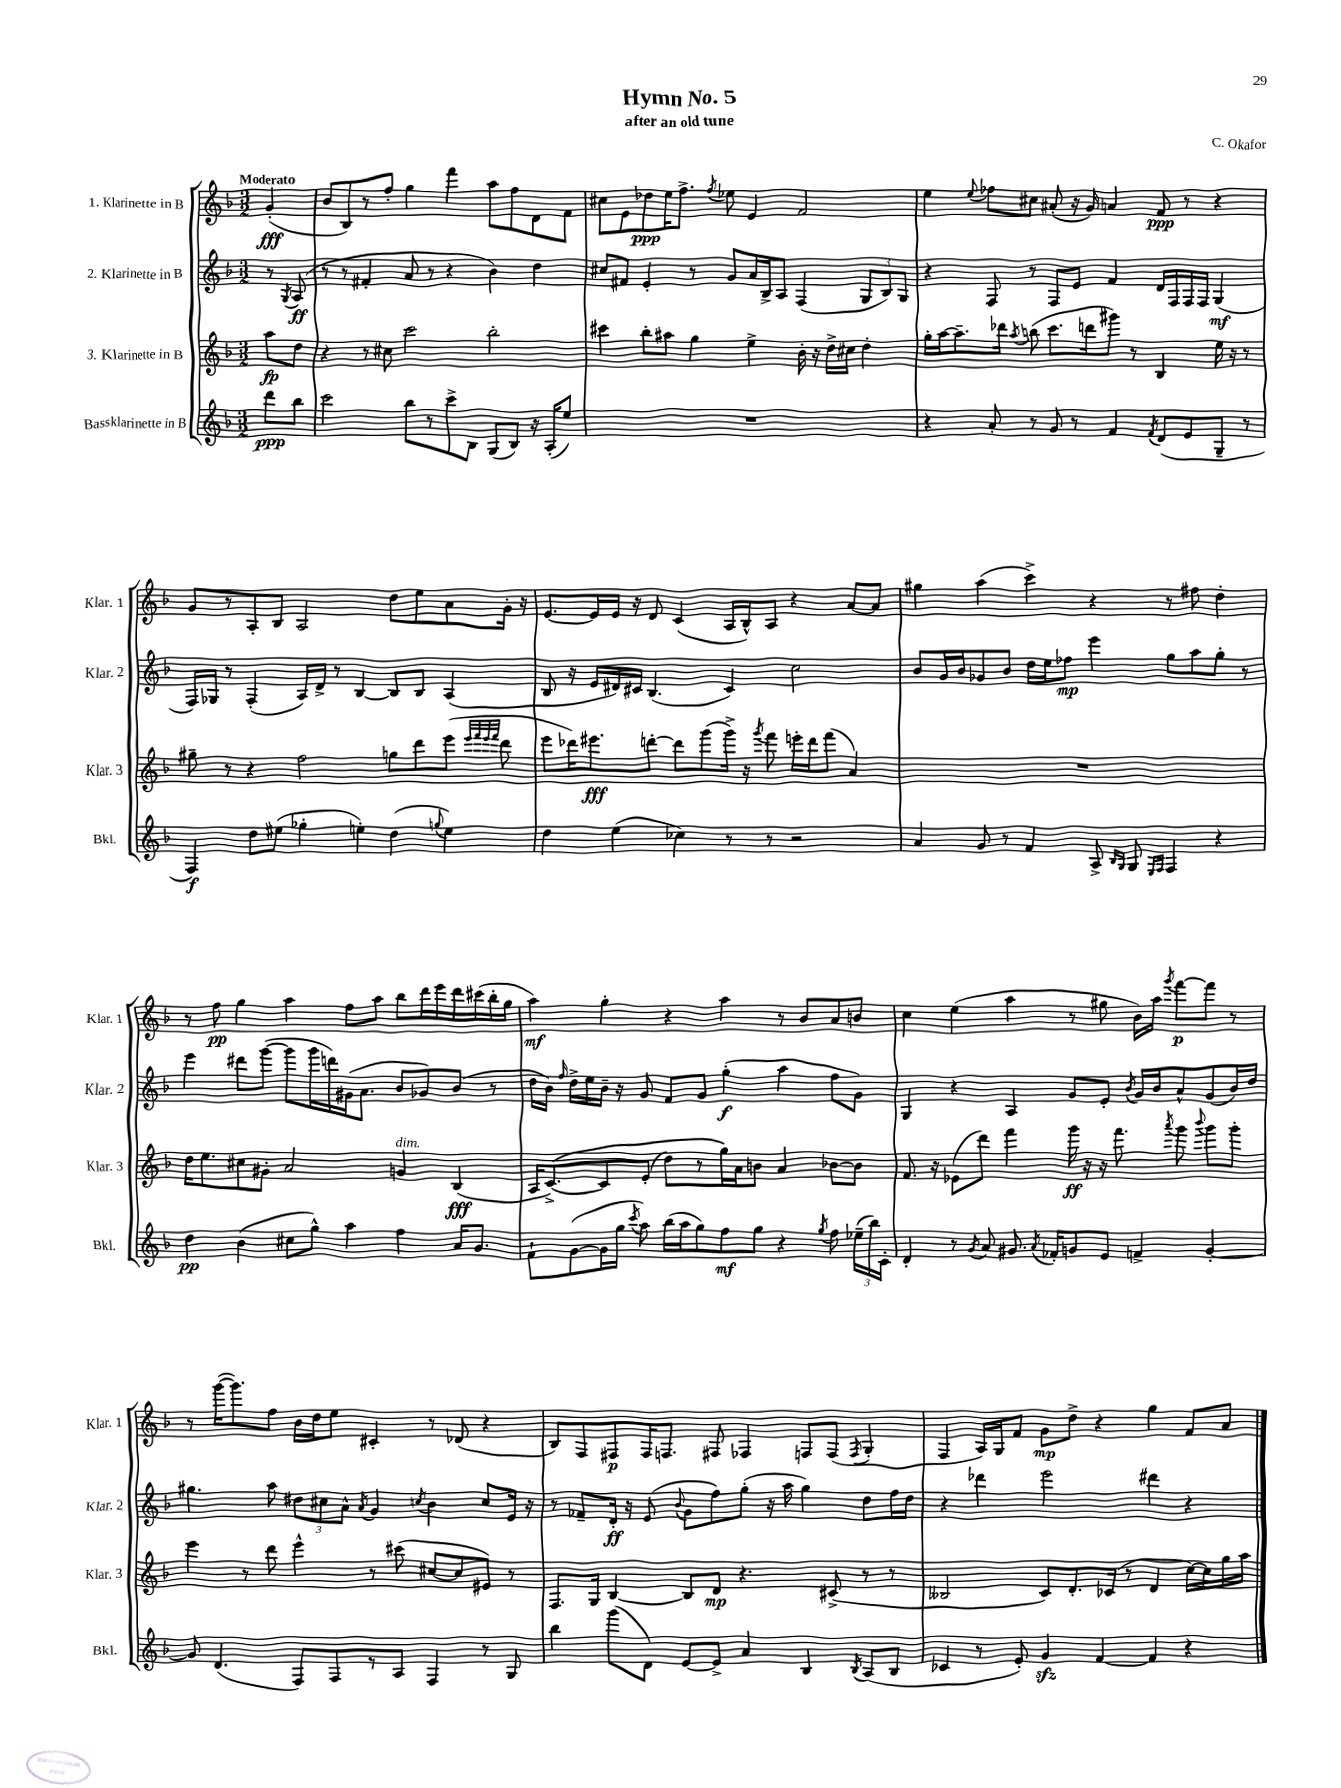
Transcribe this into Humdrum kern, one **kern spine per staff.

**kern	**dynam	**kern	**dynam	**kern	**dynam	**kern	**dynam
*part4	*part4	*part3	*part3	*part2	*part2	*part1	*part1
*staff4	*staff4	*staff3	*staff3	*staff2	*staff2	*staff1	*staff1
*I"Bassklarinette in B	*	*I"3. Klarinette in B	*	*I"2. Klarinette in B	*	*I"1. Klarinette in B	*
*I'Bkl.	*	*I'Klar. 3	*	*I'Klar. 2	*	*I'Klar. 1	*
*clefG2	*	*clefG2	*	*clefG2	*	*clefG2	*
*k[b-]	*	*k[b-]	*	*k[b-]	*	*k[b-]	*
*M3/2	*	*M3/2	*	*M3/2	*	*M3/2	*
=	=	=	=	=	=	=	=
!	!	!	!	!	!	!LO:TX:a:B:t=Moderato	!
8ddd\L	ppp	8aa\L	fp	8r	.	(4g'/	fff
.	.	.	.	8qG/	.	.	.
8bb-\J	.	8dd\J	.	(8A/	ff	.	.
=1	=1	=1	=1	=1	=1	=1	=1
2ccc\	.	4r	.	8r	.	8b-/L	.
.	.	.	.	8r	.	8B-/)	.
.	.	8r	.	4f#X'/	.	8r	.
.	.	8cc#X\	.	.	.	8ff'/J	.
8bb-\L	.	2ccc\	.	8a/	.	4gg\	.
8r	.	.	.	8r	.	.	.
8ccc^\	.	.	.	4r	.	4fff\	.
8B-\J	.	.	.	.	.	.	.
(8G/L	.	2bb-'\	.	4b-\)	.	8aa\L	.
8B-/J)	.	.	.	.	.	8ff\	.
16r	.	.	.	4dd\	.	8d\	.
(16A'/KL	.	.	.	.	.	.	.
8ee/J)	.	.	.	.	.	8f\J	.
=2	=2	=2	=2	=2	=2	=2	=2
1.r	.	4ccc#X\	.	8cc#X/L	.	8cc#X\L	.
.	.	.	.	8f#X/J	.	8e\	.
.	.	8bb-'\L	.	4e'/	.	8dd-X\	ppp
.	.	8aa#X\J	.	.	.	16ee\K	.
.	.	.	.	.	.	8.ff^\J	.
.	.	4gg\	.	8r	.	.	.
.	.	.	.	.	.	8qff/	.
.	.	.	.	8g/L	.	8ee-X\	.
.	.	4ee^\	.	16a/L	.	4e/	.
.	.	.	.	16B-^/J	.	.	.
.	.	.	.	8A/J	.	.	.
.	.	16b-'\	.	(4F/	.	2f/	.
.	.	16r	.	.	.	.	.
.	.	16dd^\LL	.	.	.	.	.
.	.	16cc#X\JJ	.	.	.	.	.
.	.	4dd'\	.	12G/L	.	.	.
.	.	.	.	12B-/)	.	.	.
.	.	.	.	12G/J	.	.	.
=3	=3	=3	=3	=3	=3	=3	=3
4r	.	16gg'\LL	.	4r	.	4ee\	.
.	.	[16aa\J	.	.	.	.	.
.	.	8.aa~\]	.	.	.	.	.
.	.	.	.	.	.	8qqee/	.
8a'/	.	.	.	8F/	.	8ff-X\L	.
.	.	16ddd-X\Jk	.	.	.	.	.
.	.	8qaa/	.	.	.	.	.
8r	.	(8bbn\	.	8r	.	8cc#X\J	.
8g/	.	8.ccc\L	.	8F/L	.	(8a#X'/	.
8r	.	.	.	8e/J	.	16r	.
.	.	16dddn\k	.	.	.	16g/)	.
4f/	.	8ggg#X\J)	.	4f/	.	4an/	.
.	.	8r	.	.	.	.	.
8qf/	.	.	.	.	.	.	.
(8d/L	.	4B-/	.	16d/LL	.	8f/	ppp
.	.	.	.	16F/	.	.	.
8e/	.	.	.	16F/	.	8r	.
.	.	.	.	16F/JJ	.	.	.
8G~/J	.	16ee\	.	(4G/	mf	4r	.
.	.	16r	.	.	.	.	.
8r	.	8r	.	.	.	.	.
!!LO:LB:g=z
=4	=4	=4	=4	=4	=4	=4	=4
4F/)	f	8gg#X~\	.	16F/LL)	.	8g/L	.
.	.	.	.	16G-X/JJ	.	.	.
.	.	8r	.	8r	.	8r	.
8dd\L	.	4r	.	(4F'/	.	8A'/	.
(8ee#X\J	.	.	.	.	.	8B-/J	.
4gg-X'\	.	2ff\	.	16A/LL)	.	2A/	.
.	.	.	.	16d^/JJ	.	.	.
.	.	.	.	8r	.	.	.
4een'\)	.	.	.	[4B-/	.	.	.
(4dd\	.	8ggn\L	.	8B-/L]	.	8dd\L	.
.	.	8ddd\	.	8B-/J	.	8ee\	.
8qqggn/	.	.	.	.	.	.	.
4ee\)	.	(8eee\J	.	(4A/	.	8a\	.
.	.	32qqeee/LLL	.	.	.	.	.
.	.	32qqfff/	.	.	.	.	.
.	.	32qqeee/	.	.	.	.	.
.	.	32qqfff/JJJ	.	.	.	.	.
.	.	8ddd\	.	.	.	16g'\Jk	.
.	.	.	.	.	.	16r	.
=5	=5	=5	=5	=5	=5	=5	=5
4dd\	.	8eee\L	.	8B-/	.	[8.e/L	.
.	.	16ddd-X\K)	.	16r	.	.	.
.	.	8.eee#X\	fff	16e/LL	.	16e/L]	.
(4ee\	.	.	.	16d#X/)	.	16e/JJ	.
.	.	.	.	16c#X/JJ	.	16r	.
.	.	[8dddn'\J	.	(4.B-/	.	8d/	.
4cc-X\)	.	8ddd\L]	.	.	.	(4c/	.
.	.	(8ggg\	.	.	.	.	.
8r	.	16ggg^\Jk)	.	4c#/)	.	16A/LL	.
.	.	16r	.	.	.	16B-^^/J)	.
.	.	8qggg/	.	.	.	.	.
8r	.	8fff\	.	.	.	8A/J	.
2r	.	16eeen'\LL	.	2cc\	.	4r	.
.	.	16ddd\J	.	.	.	.	.
.	.	(8fff\J	.	.	.	.	.
.	.	4a/)	.	.	.	[8a/L	.
.	.	.	.	.	.	8a/J]	.
=6	=6	=6	=6	=6	=6	=6	=6
4a/	.	1.r	.	8b-/L	.	4gg#X\	.
.	.	.	.	16g/L	.	.	.
.	.	.	.	16b-/J	.	.	.
8g/	.	.	.	8g-X/	.	(4aa\	.
8r	.	.	.	8b-/J	.	.	.
4f/	.	.	.	16dd\LL	.	4ccc^\)	.
.	.	.	.	16ee\J	.	.	.
.	.	.	.	8ff-X\J	mp	.	.
8A^/	.	.	.	4eee\	.	4r	.
16qqB-/LL	.	.	.	.	.	.	.
16qqG/JJ	.	.	.	.	.	.	.
8G/	.	.	.	.	.	.	.
16qqE/LL	.	.	.	.	.	.	.
16qqF/JJ	.	.	.	.	.	.	.
4F/	.	.	.	8gg\L	.	8r	.
.	.	.	.	8aa\	.	8ff#X\	.
4r	.	.	.	8gg'\J	.	4dd'\	.
.	.	.	.	8r	.	.	.
!!LO:LB:g=z
=7	=7	=7	=7	=7	=7	=7	=7
4dd\	pp	16dd\KL	.	4eee\	.	8r	.
.	.	8.ee\	.	.	.	.	.
.	.	.	.	.	.	8ff\	pp
(4b-\	.	8cc#X\	.	8ddd#X\L	.	4gg\	.
.	.	8g#X'\J	.	([8ggg\J	.	.	.
8cc#X\L	.	2a/	.	8ggg\L]	.	4aa\	.
8gg^^\J)	.	.	.	16ggg\L	.	.	.
.	.	.	.	16dddn\)	.	.	.
4aa\	.	.	.	(16g#X\J	.	8ff\L	.
.	.	.	.	8.a\J	.	.	.
.	.	.	.	.	.	8aa\J	.
!	!	!LO:TX:a:i:t=dim.	!	!	!	!	!
4ff\	.	4gn/	.	8b-/L	.	8bb-\L	.
.	.	.	.	8g-X/)	.	16ddd\L	.
.	.	.	.	.	.	16eee\	.
16a/KL	.	(4B-/	fff	(8b-/J	.	16ddd\	.
8.g/J	.	.	.	.	.	(16ccc#X\	.
.	.	.	.	8r	.	16bb-'\	.
.	.	.	.	.	.	16gg\JJ	.
=8	=8	=8	=8	=8	=8	=8	=8
8f`\L	.	16A/KL	.	16dd\LL	.	4aa\)	mf
.	.	([8.c^/)	.	16b-\JJ)	.	.	.
.	.	.	.	16qqff/	.	.	.
([8g\	.	.	.	16dd^\LL	.	.	.
.	.	.	.	16ee\	.	.	.
16g\L]	.	8c/]	.	16b-~\JJ	.	4gg'\	.
16gg\JJ	.	.	.	16r	.	.	.
8qccc/	.	.	.	.	.	.	.
8aa\)	.	(8e'/J	.	8g/	.	.	.
(16bb-\LL	.	8dd\L)	.	8f/L	.	4r	.
16aa\J	.	.	.	.	.	.	.
8gg\)	.	8r	.	8g/J	.	.	.
8ff\	mf	16gg\L)	.	(4gg'\	f	4aa\	.
.	.	16a\J	.	.	.	.	.
8gg\J	.	8bn\J	.	.	.	.	.
4r	.	4a/	.	4aa\	.	8r	.
.	.	.	.	.	.	8b-/L	.
8qgg/	.	.	.	.	.	.	.
8ff\	.	[8b-X\L	.	8ff\L	.	8a/	.
(24ee-X~\LL	.	8b-\J]	.	8g\J)	.	8bn/J	.
24bb-\)	.	.	.	.	.	.	.
24c'\JJ	.	.	.	.	.	.	.
=9	=9	=9	=9	=9	=9	=9	=9
4d'/	.	8.f/	.	4G/	.	4cc\	.
.	.	16r	.	.	.	.	.
8r	.	(8e-X\L	.	4r	.	(4ee\	.
8qg/	.	.	.	.	.	.	.
8a/	.	8ddd\J)	.	.	.	.	.
8.g#X/	.	4fff\	.	4A/	.	4aa\	.
8qa/	.	.	.	.	.	.	.
16f-X'/KL	.	.	.	.	.	.	.
8gn/	.	16ggg\	ff	8g/L	.	8r	.
.	.	16r	.	.	.	.	.
8e/J	.	16r	.	8e'/J	.	8gg#X\	.
.	.	8.fff\	.	.	.	.	.
.	.	.	.	8qb-/	.	.	.
4fn^/	.	.	.	16g/LL	.	16b-\LL)	.
.	.	.	.	16b-/J	.	16aa\JJ	.
.	.	8qaaa/	.	.	.	8qggg/	.
.	.	8ggg\	.	8a^^/	.	[8fff\L	p
.	.	8qqbbb-/	.	.	.	.	.
[4g'/	.	8ggg\L	.	(8g/	.	8fff\J]	.
.	.	8ggg'\J	.	16b-/L)	.	8r	.
.	.	.	.	16dd/JJ	.	.	.
!!LO:LB:g=z
=10	=10	=10	=10	=10	=10	=10	=10
8g/]	.	4eee\	.	4.gg#X\	.	8r	.
(4.d/	.	.	.	.	.	([16ggg\KL	.
.	.	.	.	.	.	8.ggg\])	.
.	.	8r	.	.	.	.	.
.	.	8ddd\	.	8aa\	.	8ff\J	.
8F/L)	.	4eee^^\	.	12dd#X\L	.	16b-\LL	.
.	.	.	.	.	.	16dd\J	.
.	.	.	.	12cc#X\	.	.	.
8F/	.	.	.	.	.	8ee\J	.
.	.	.	.	12a^^\J	.	.	.
.	.	.	.	8qa/	.	.	.
8r	.	8r	.	4g/	.	4c#X'/	.
8A/J	.	(8ccc#X\	.	.	.	.	.
.	.	.	.	8qccn/	.	.	.
4F/	.	[8cc#X/L	.	4b-\	.	8r	.
.	.	8cc#/]	.	.	.	(8d-X/	.
8r	.	8e#X/J)	.	8cc/L	.	4r	.
8G/	.	8r	.	16e/Jk	.	.	.
.	.	.	.	16r	.	.	.
=11	=11	=11	=11	=11	=11	=11	=11
4bb-\	.	8.F/L	.	8r	.	8B-/L)	.
.	.	.	.	8f-X~/L	.	8F/	.
.	.	16G/Jk	.	.	.	.	.
(8ggg\L	.	[4B-/	.	16d'/Jk	ff	8F#X/	p
.	.	.	.	16r	.	.	.
8d\J)	.	.	.	(8e/	.	16F#/K	.
.	.	.	.	.	.	8.Fn/J	.
.	.	.	.	8qqb-/	.	.	.
[8e/L	.	8B-/L]	.	8g\L	.	.	.
8e^/J]	.	8d/J	mp	8ff\)	.	8F#X/	.
4a/	.	4.r	.	(8gg'\J	.	4F-X/	.
.	.	.	.	16r	.	.	.
.	.	.	.	16aa\	.	.	.
4B-/	.	.	.	4gg\)	.	8Fn/L	.
.	.	(8c#X^/	.	.	.	(8F/J	.
8qB-/	.	.	.	.	.	8qF/	.
(8A/L	.	8r	.	8dd\L	.	4G'/	.
8B-/J	.	8r	.	16ff\L	.	.	.
.	.	.	.	16dd\JJ	.	.	.
=12	=12	=12	=12	=12	=12	=12	=12
4c-X/	.	2B--X/	.	4r	.	4F/	.
8r	.	.	.	4ddd-X\	.	16A/LL)	.
.	.	.	.	.	.	16G/J	.
8e'/)	.	.	.	.	.	8f/J	.
4gzz/	.	8c/L)	.	2eee\	.	8g\L	mp
.	.	8.d'/	.	.	.	8dd^\J	.
[4f/	.	.	.	.	.	4r	.
.	.	(16c-X/Jk	.	.	.	.	.
.	.	8r	.	.	.	.	.
4f/]	.	4d/	.	4ddd#X\	.	4gg\	.
4r	.	[16cc\LL)	.	4r	.	8f/L	.
.	.	16cc\]	.	.	.	.	.
.	.	16gg\	.	.	.	8a/J	.
.	.	16aa\JJ	.	.	.	.	.
==	==	==	==	==	==	==	==
*-	*-	*-	*-	*-	*-	*-	*-
